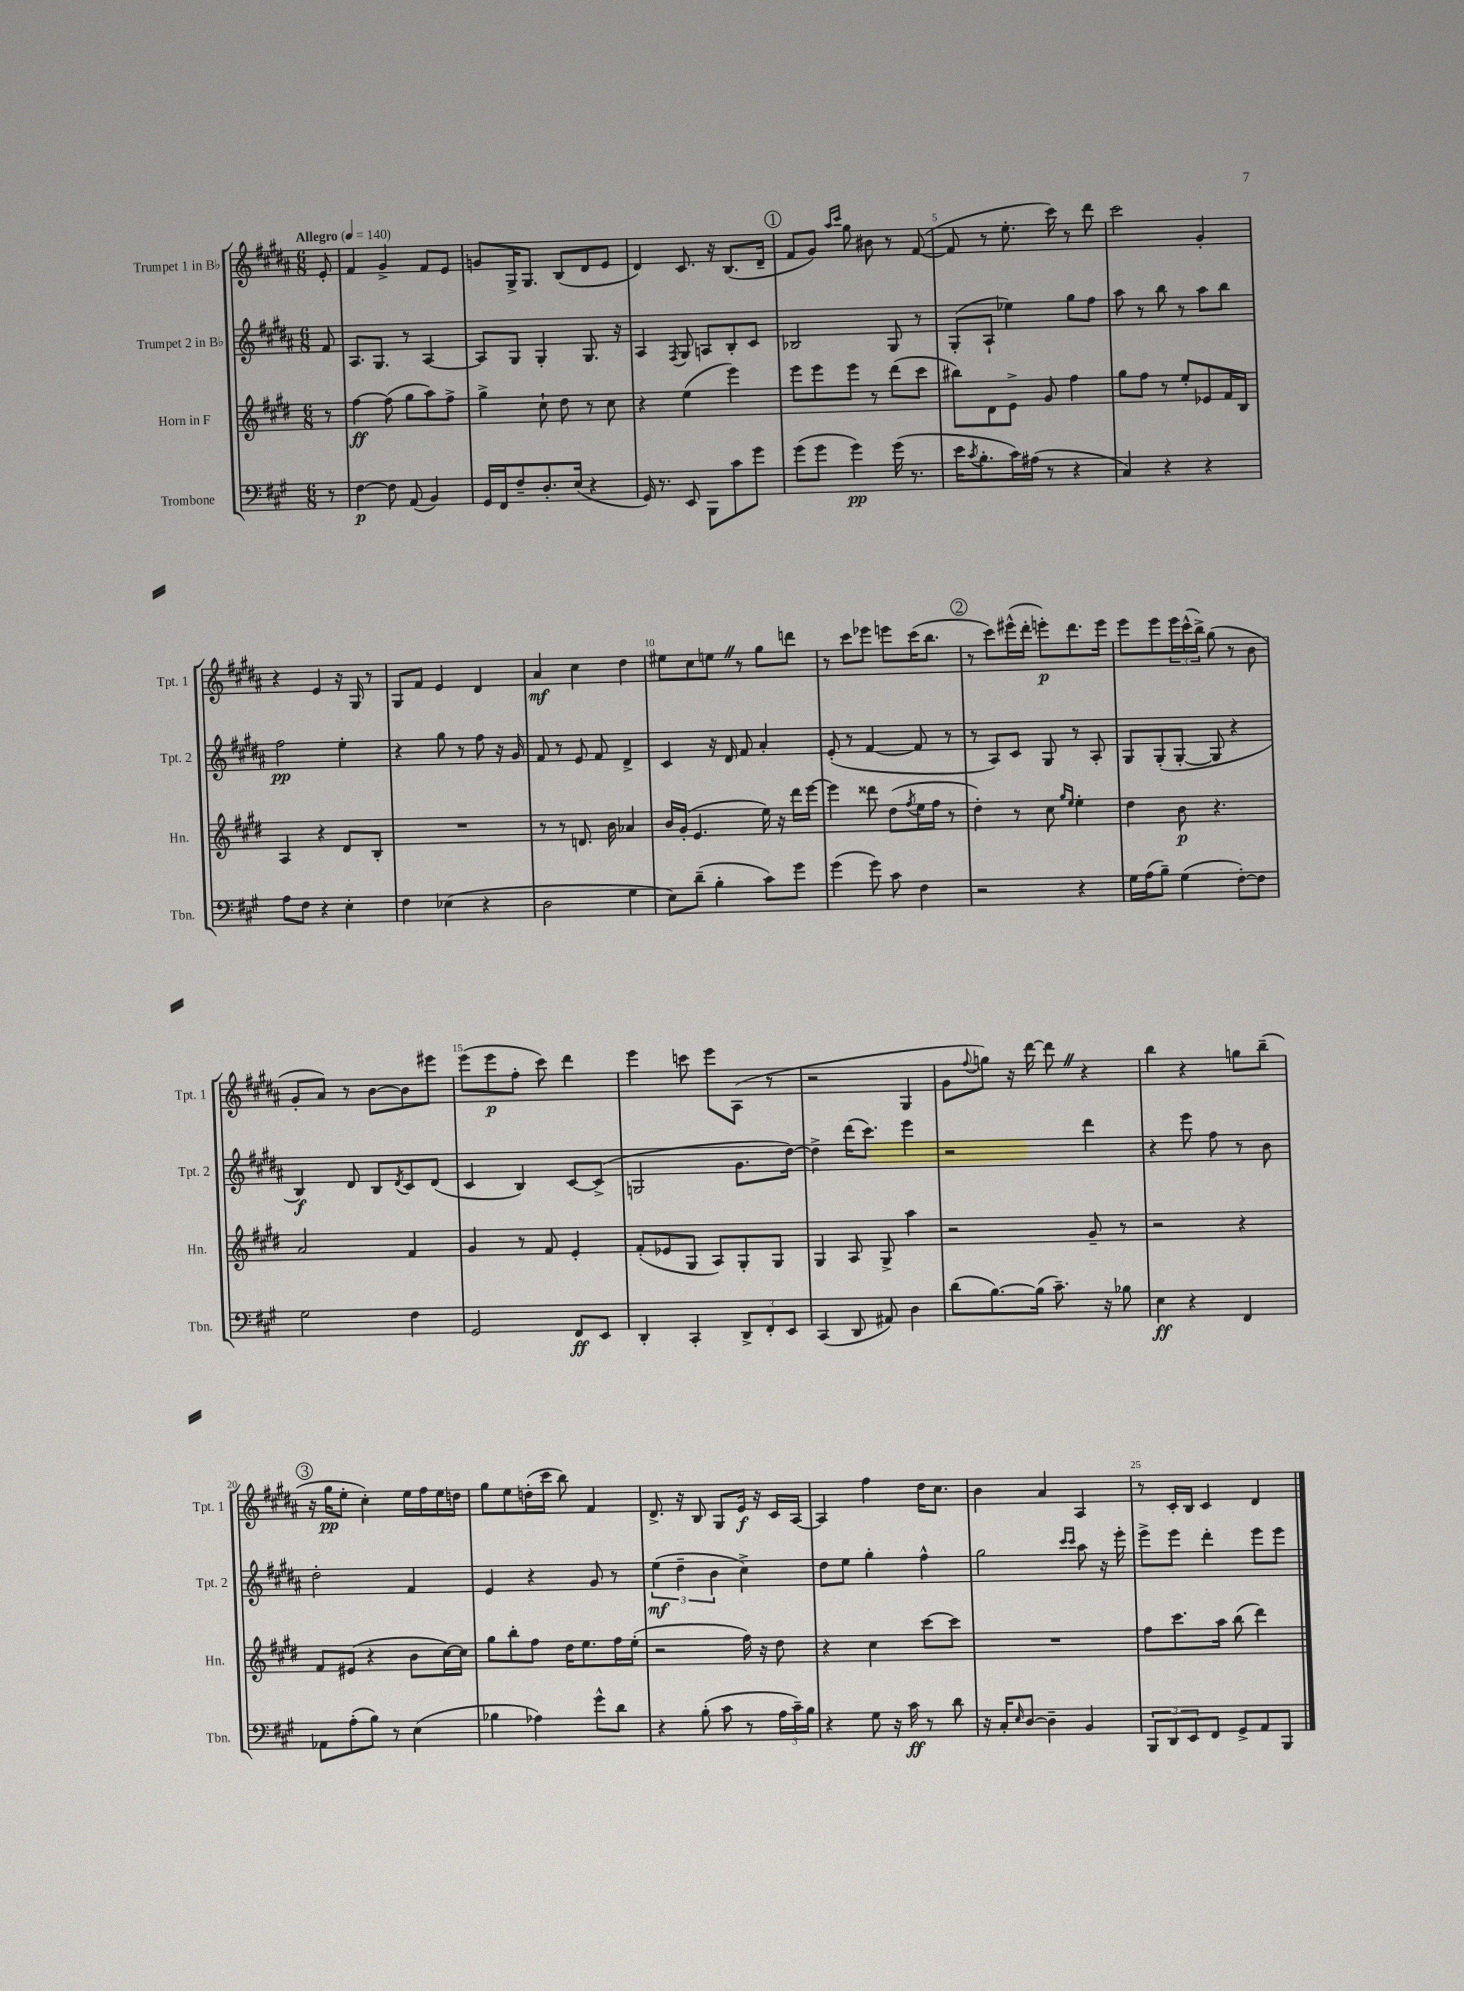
<<
\new StaffGroup <<
\new Staff = "s0" \with { instrumentName = "Trumpet 1 in Bb" shortInstrumentName = "Tpt. 1" } {
    \clef treble \key b \major \numericTimeSignature \time 6/8 \partial 8 \tempo "Allegro" 4 = 140
    e'8-. |
    fis'4 gis'4-> fis'8 e'8 |
    g'8 gis16-> gis8. b8( dis'8 e'8 |
    dis'4) cis'8. r16 b8.( dis'16-- |
    \mark \markup { \circle "1" } fis'8 gis'8) \grace { ais''16 cis'''16 } gis''8 bis'8 r8 fis'8~( |
    fis'8 r8 e''8.-. cis'''16) r8 dis'''8 |
    cis'''2 gis'4-. |
    r4 e'4 r16 gis16 r8 |
    gis8 fis'8 e'4 dis'4 |
    ais'4\mf cis''4 dis''4 |
    eis''8 cis''8 e''8 \once \override BreathingSign.text = \markup { \musicglyph "scripts.caesura.straight" } \breathe r8 gis''8 d'''8 |
    r8 cis'''8 ees'''8 e'''8 cis'''16( b''8. |
    \mark \markup { \circle "2" } r8 cis'''8) eis'''16-^( dis'''16-. e'''8-.\p) dis'''8. e'''16 |
    e'''8 e'''8 \tuplet 3/2 { e'''16 cis'''16-^( b''16->) } gis''8( r8 b'8 |
    gis'8-. ais'8) r8 b'8~ b'8 eis'''8 |
    e'''8( e'''8\p fis''8-. cis'''8) dis'''4 |
    e'''4 c'''8 e'''8 ais8( r8 |
    r2 gis4 |
    gis'8 \appoggiatura { fis''8 } g''8) r16 dis'''16~ dis'''8 \once \override BreathingSign.text = \markup { \musicglyph "scripts.caesura.straight" } \breathe r4 |
    b''4 r4 g''8 b''8--( |
    \mark \markup { \circle "3" } r16 gis''16\pp e''8-. cis''4-.) e''16 fis''16 e''16 d''16 |
    gis''8 e''8 d''16-.( cis'''16 b''8) fis'4 |
    dis'8.-> r16 b8 gis8 e'16\f r16 cis'16 ais16~ |
    ais4 fis''4 dis''16 cis''8. |
    b'4 ais'4 ais4 |
    r8 cis'16-. b16 cis'4 dis'4 \bar "|." |
}
\new Staff = "s1" \with { instrumentName = "Trumpet 2 in Bb" shortInstrumentName = "Tpt. 2" } {
    \clef treble \key b \major \numericTimeSignature \time 6/8 \partial 8
    fis'8 |
    ais8. gis8. r8 ais4~ |
    ais8 gis8 gis4-. gis8. r16 |
    ais4 \acciaccatura { fis8 } gis8 a8 b8-. cis'8 |
    \mark \markup { \circle "1" } bes2 gis8 r8 |
    gis8-.( ais8-! ees''4) gis''8 fis''8 |
    ais''8 r8 b''8 r8 ais''8 b''8 |
    fis''2\pp e''4-. |
    r4 gis''8 r8 fis''8 r16 gis'16 |
    fis'8 r8 e'8 fis'8 dis'4-> |
    cis'4 r16 dis'16 fis'8 ais'4-. |
    e'8-.( r8 fis'4~ fis'8 r8 |
    \mark \markup { \circle "2" } r8 ais8) cis'8 gis8 r8 ais8-. |
    gis8 gis8-.( gis8~-. gis8 r4 |
    b4\f) dis'8 b8 \acciaccatura { dis'8 } cis'8 dis'8( |
    cis'4 b4) cis'8~ cis'8->( |
    g2 gis'8. dis''16~) |
    dis''4-> dis'''16( cis'''8.) e'''4 |
    r2 dis'''4 |
    r4 e'''8 fis''8 r8 b'8 |
    \mark \markup { \circle "3" } dis''2-. fis'4 |
    e'4 r4 gis'8 r8 |
    \tuplet 3/2 { e''4\mf( dis''4-- b'4 } cis''4->) |
    dis''8 e''8 gis''4-. fis''4-^ |
    gis''2 \grace { cis'''16 cis'''16 } ais''8 r16 e'''16-. |
    e'''8-> e'''8 dis'''4-. e'''8 e'''8 \bar "|." |
}
\new Staff = "s2" \with { instrumentName = "Horn in F" shortInstrumentName = "Hn." } {
    \clef treble \key e \major \numericTimeSignature \time 6/8 \partial 8
    r8 |
    fis''4~\ff fis''8( gis''8 a''8) fis''8-> |
    gis''4-> cis''8-! dis''8 r8 cis''8 |
    r4 e''4( e'''4) |
    \mark \markup { \circle "1" } e'''8 e'''8 e'''8 r8 dis'''8( cis'''8 |
    bis''8) dis'8 e'8-> gis'8 fis''4 |
    gis''8 fis''8 r8 e''8-. ees'8 fis'16 b16 |
    a4 r4 dis'8 b8-. |
    R2. |
    r8 r8 d'8. b'16 aes'4 |
    b'16 gis'16-.( e'4. e''16) r16 dis'''16 e'''16~ |
    e'''4 disis'''8 dis''8( \acciaccatura { fis''8 } e''16 fis''16 r8 |
    \mark \markup { \circle "2" } dis''4-.) r8 cis''8 \grace { gis''16 e''16 } e''4-. |
    dis''4 b'8\p r4. |
    a'2 fis'4 |
    gis'4 r8 fis'8 e'4-. |
    fis'8-.( ees'8 gis8 a8) gis8-. gis8 |
    gis4 a8 gis8-> a''4 |
    r2 gis'8-- r8 |
    r2 r4 |
    \mark \markup { \circle "3" } fis'8 eis'8( r4 b'8 cis''16~) cis''16 |
    gis''8 b''8-. fis''8 dis''16 e''8. fis''16 e''16-.( |
    r2 fis''16) r16 dis''8 |
    r4 cis''4 cis'''8~ cis'''8 |
    R2. |
    fis''8 cis'''8. a''16 b''8( dis'''4) \bar "|." |
}
\new Staff = "s3" \with { instrumentName = "Trombone" shortInstrumentName = "Tbn." } {
    \clef bass \key a \major \numericTimeSignature \time 6/8 \partial 8
    r8 |
    fis4~\p fis8 a,8( b,4) |
    gis,16 fis,16 fis8-- d8.-. e16( r4 |
    gis,16) r8. e,8 b,,8 cis'8 gis'8 |
    \mark \markup { \circle "1" } gis'8( gis'8 gis'4\pp) gis'16( r8. |
    e'16 \acciaccatura { cis'8 } b8.-. cis'16) ais16( r8 r4 |
    cis4) r4 r4 |
    a8 fis8 r4 e4-. |
    fis4 ees4( r4 |
    d2 gis4 |
    e8) d'8--( b4-. cis'8) gis'8 |
    gis'4( gis'8) cis'8 fis4 |
    \mark \markup { \circle "2" } r2 r4 |
    gis16 a16( b8--) gis4( fis8~-.) fis8 |
    gis2 fis4 |
    gis,2 fis,8\ff e,8 |
    d,4-. cis,4-. \tuplet 3/2 { d,8-> fis,8-. e,8 } |
    cis,4( d,8 ais,8) d4 |
    d'8( b8.~) b16( cis'8.--) r16 bes8 |
    e4\ff r4 fis,4 |
    \mark \markup { \circle "3" } aes,8 a8-.( b8) r8 e4( |
    bes4 aes4) gis'8-^ d'8 |
    r4 b8-.( cis'8 r8 \tuplet 3/2 { a16 cis'16--) b16 } |
    r4 gis8 r16 cis'16\ff r8 d'8 |
    r16 cis16-. \grace { e16 } d8~ d4-- b,4 |
    \tuplet 3/2 { b,,8 d,8 e,8 } fis,8 gis,8-> a,8 b,,8 \bar "|." |
}
>>
>>
\layout { \context { \Score \override BarNumber.break-visibility = ##(#f #t #t) barNumberVisibility = #(every-nth-bar-number-visible 5) } }
